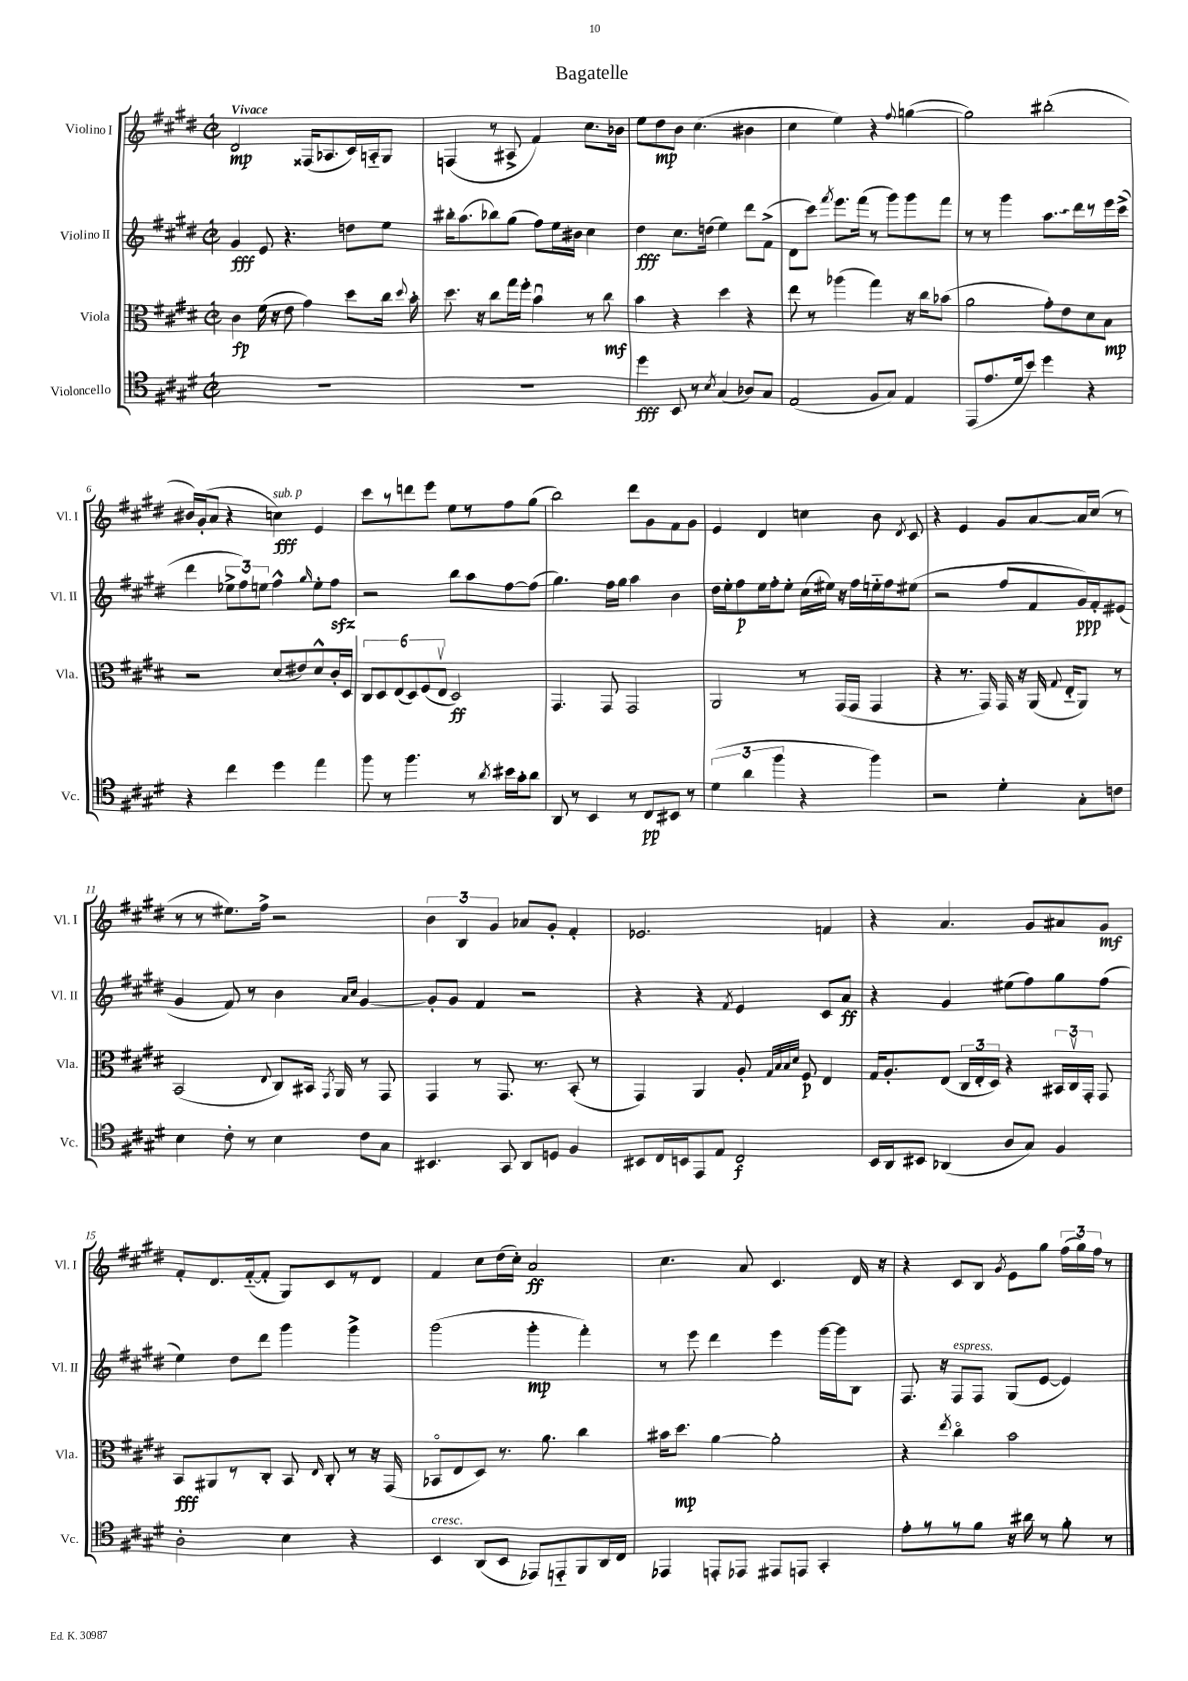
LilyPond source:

\header { title = "Bagatelle" }
<<
\new StaffGroup <<
\new Staff = "s0" \with { instrumentName = "Violino I" shortInstrumentName = "Vl. I" } {
    \clef treble \key e \major \defaultTimeSignature \time 2/2 \tempo "Vivace"
    \autoBeamOff dis'2\mp fisis16[( aes8. cis'16) a16-_ gis8] |
    f4( r8 ais8-> fis'4) cis''8.[ bes'16] |
    e''8[ dis''8\mp b'8] cis''4.( bis'4 |
    cis''4 e''4) r4 \appoggiatura { fis''8 } g''4~( |
    g''2) bis''2-.( |
    bis'16[) gis'16-.( a'8] r4 c''4\fff^\markup { \italic "sub. p" }) e'4 |
    cis'''8[ r8 d'''8 e'''8] e''8[ r8 fis''8 gis''8]( |
    b''2) dis'''8[ gis'8 fis'8 gis'8] |
    e'4 dis'4 c''4 b'8 \acciaccatura { dis'8 } cis'8 |
    r4 e'4 gis'8[ a'8~ a'16 cis''16]( r8 |
    r8 r8 eis''8.[) fis''16]-> r2 |
    \tuplet 3/2 { b'4 b4 gis'4 } aes'8[ gis'8]-. fis'4-. |
    ees'2. f'4 |
    r4 a'4. gis'8[ ais'8 gis'8]\mf |
    fis'8[-. dis'8. fis'16~-_( fis'8]-. gis8[) cis'8 r8 dis'8] |
    fis'4 cis''8[ dis''16( cis''16]-.) a'2\ff |
    cis''4. a'8 cis'4. dis'16 r16 |
    r4 cis'8[ b8] \acciaccatura { gis'8 } e'8[ gis''8] \tuplet 3/2 { fis''16[( gis''16) fis''16] } r8 \bar "|." |
}
\new Staff = "s1" \with { instrumentName = "Violino II" shortInstrumentName = "Vl. II" } {
    \clef treble \key e \major \defaultTimeSignature \time 2/2
    \autoBeamOff gis'4\fff e'8 r4. d''8[ e''8] |
    bis''16[-. a''8.( bes''8) gis''8]( fis''8[) e''16 bis'16] cis''4 |
    dis''4\fff cis''8.[ d''16]( e''4) dis'''8[ fis'8]->( |
    dis'8[ cis'''8]) \acciaccatura { fis'''8 } e'''8.[ fis'''16]( r8 gis'''8[) gis'''8 fis'''8] |
    r8 r8 gis'''4 \once \override Glissando.style = #'zigzag a''8.[\glissando dis'''16 r8 e'''16 cis'''16]->( |
    dis'''4 \tuplet 3/2 { ees''8[-> fis''8) e''8] } fis''4-^ \grace { gis''16 } e''8[-. fis''8]\sfz |
    r2 b''8[ a''8 fis''8~ fis''8]( |
    gis''4.) fis''16[ gis''16] a''4 b'4 |
    dis''16[ e''16-. fis''8\p e''16 fis''16-. e''8]-. cis''16[( eis''16]) r16 fis''16[ e''16-_ fis''16 eis''8]( |
    r2 fis''8[ fis'8 gis'16\ppp) fis'16-. eis'8]( |
    gis'4 fis'8) r8 b'4 \grace { a'16[ cis''16] } gis'4~ |
    gis'8[-. gis'8] fis'4 r2 |
    r4 r4 \acciaccatura { fis'8 } e'4 cis'8[ a'8]\ff |
    r4 gis'4 eis''8[( fis''8) gis''8 fis''8]( |
    e''4) dis''8[ dis'''8] gis'''4 gis'''4-> |
    gis'''2( gis'''4-.\mp fis'''4-.) |
    r8 e'''8 dis'''4 e'''4 gis'''16[~ gis'''16 b8] |
    fis8. r16 fis8[^\markup { \italic "espress." } fis8] gis8[( e'8]~ e'4) \bar "|." |
}
\new Staff = "s2" \with { instrumentName = "Viola" shortInstrumentName = "Vla." } {
    \clef alto \key e \major \defaultTimeSignature \time 2/2
    \autoBeamOff cis'4\fp fis'16( r16 e'8 gis'4) dis''8[ cis''16] \appoggiatura { dis''8 } b'16-. |
    dis''8. r16 cis''8[ gis''16 fis''16]-. b'4\downbow r8 cis''8\mf |
    b'4 r4 dis''4 r4 |
    e''8 r8 aes''4( gis''4) r16 cis''16[ bes'8]( |
    a'2 gis'8[-.) e'8 dis'8 b8]\mp |
    r2 dis'8[( eis'8) dis'8-^ cis'16-. dis16] |
    \tuplet 6/4 { cis8[ dis8 e8( dis8) fis8( e8]\upbow } dis2\ff) |
    gis,4. gis,8 gis,2 |
    a,2 r8 gis,16[( gis,16] gis,4 |
    r4 r8. gis,16) gis,16 r16 a,16( \appoggiatura { gis8 } e16[-_ a,8]) r8 |
    b,2( \appoggiatura { e8 } cis8[) bis,16] \acciaccatura { gis,8 } a,16 r8 gis,8 |
    gis,4 r8 gis,8. r8. b,8-.( r8 |
    gis,4) a,4 a8-. \grace { gis32[ b32 b32 dis'32] } fis8\p e4 |
    gis16[ a8.-. e8]( \tuplet 3/2 { cis16[ e16-. dis16]) } r4 \tuplet 3/2 { bis,16[ cis16\upbow gis,16]-. } gis,8 |
    b,8[\fff ais,8 r8 cis8]-. b,8 \grace { e16 } cis8-. r8 r16 gis,16( |
    bes,8[\flageolet e8 dis8]) r8. a'8. cis''4 |
    bis'16[ dis''8.]\mp a'4~ a'2-. |
    r4 \acciaccatura { e''8 } cis''4\flageolet b'2 \bar "|." |
}
\new Staff = "s3" \with { instrumentName = "Violoncello" shortInstrumentName = "Vc." } {
    \clef tenor \key e \major \defaultTimeSignature \time 2/2
    \autoBeamOff R1 |
    R1 |
    dis''4\fff b,8 r8 \acciaccatura { b8 } gis4( aes8[) gis8] |
    e2( fis8[ gis8]) e4 |
    e,8[( e'8. dis'16 b'8]) dis''4 r4 |
    r4 cis''4 dis''4 e''4 |
    fis''8 r8 fis''4. r8 \acciaccatura { a'8 } bis'16[ gis'16-. a'8] |
    a,8 r8 b,4 r8 cis8[\pp bis,8] r8 |
    \tuplet 3/2 { dis'4( a'4 fis''4 } r4 fis''4) |
    r2 dis'4-. gis8[-. c'8] |
    b4 cis'8-. r8 b4 cis'8[ gis8] |
    bis,4. gis,8 a,8[ d8] fis4 |
    bis,8[ cis16 b,16 e,8 e8] cis2\f |
    b,16[ a,16 bis,8] aes,4( a8[ gis8]) fis4 |
    a2-. b4 r4 |
    b,4^\markup { \italic "cresc." } a,8[( b,8] ees,8[) e,8-_ fis,8 a,16 cis16] |
    ees,4 e,8[-. ees,8] eis,8[ e,8] gis,4-. |
    e'8[-. r8 r8 fis'8] r16 ais'16 r8 fis'8-. r8 \bar "|." |
}
>>
>>
